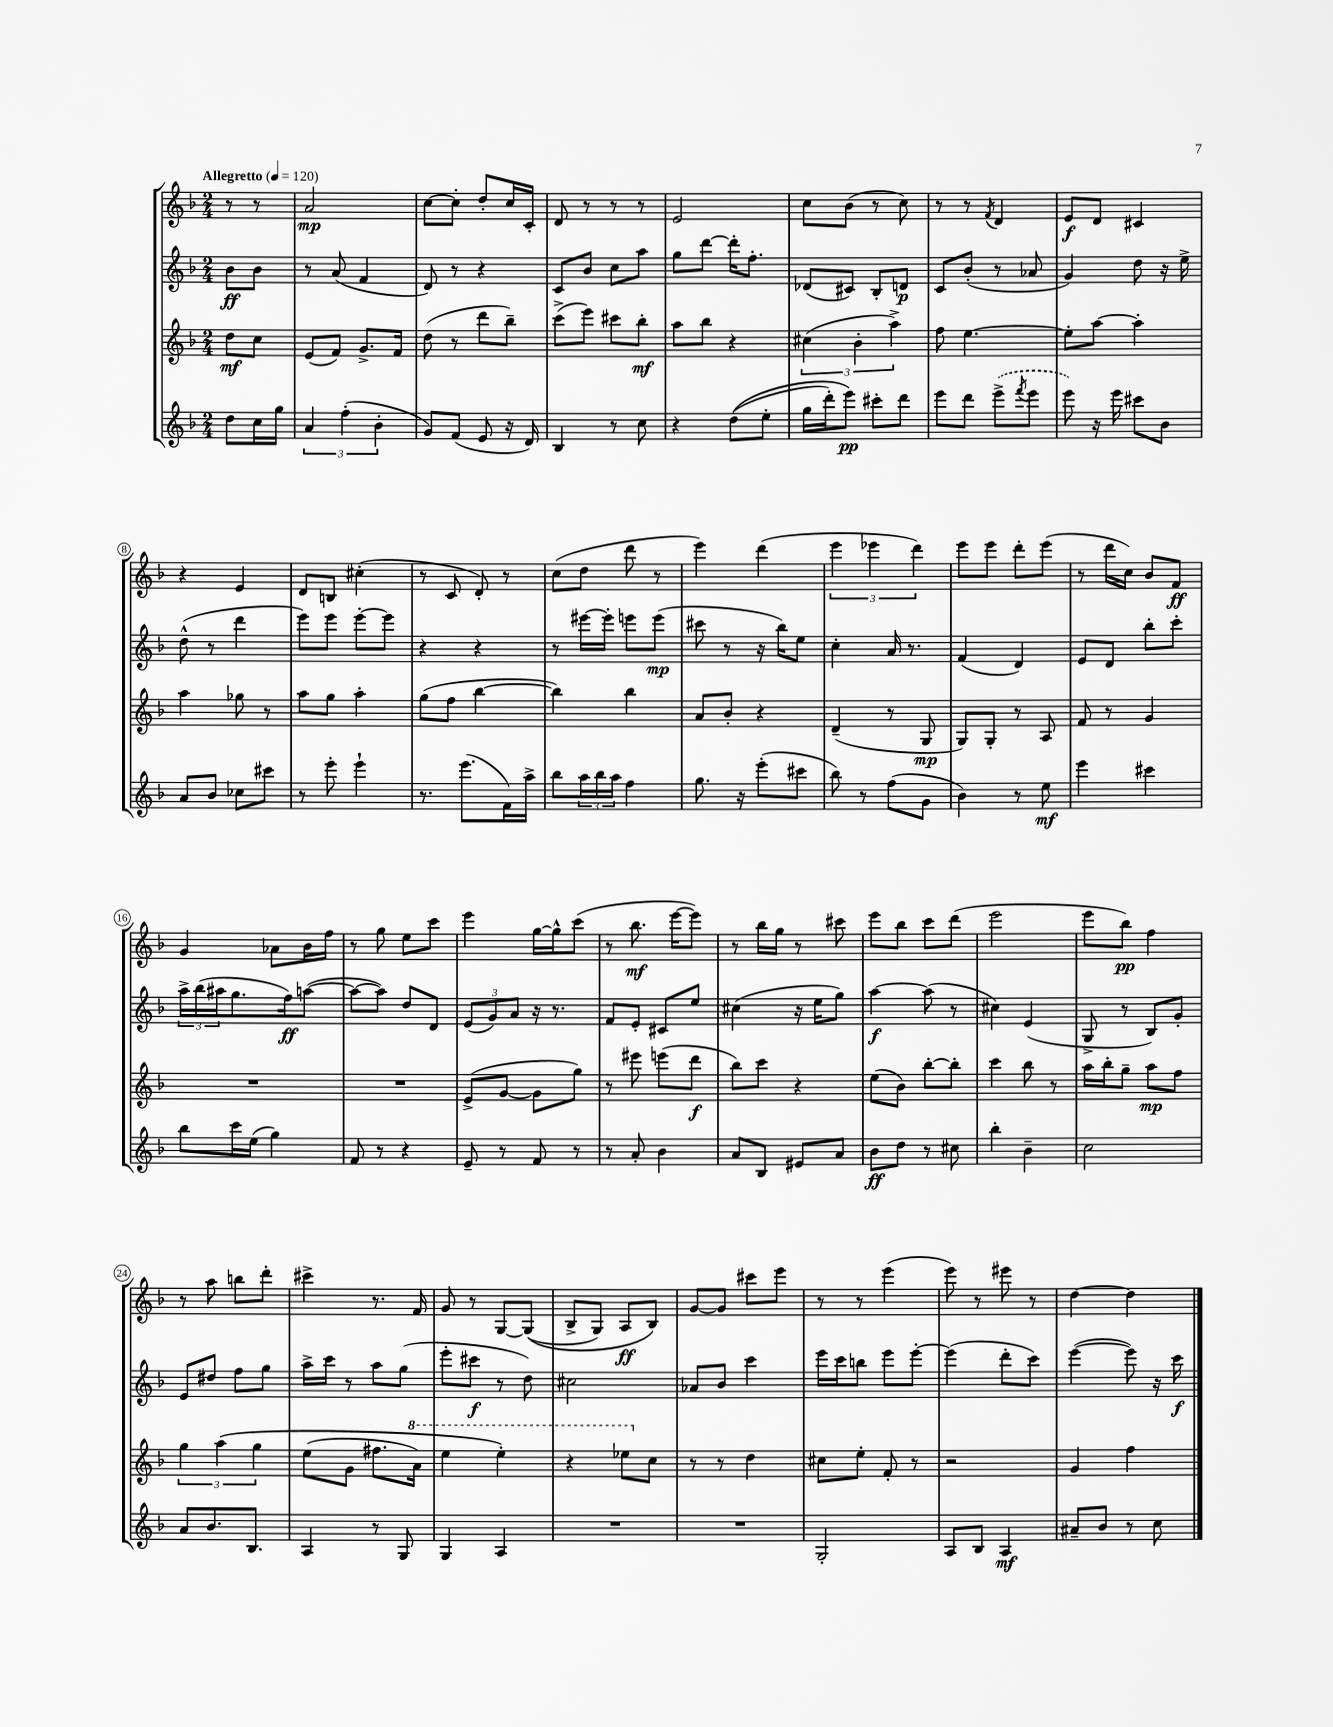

**kern	**dynam	**kern	**dynam	**kern	**dynam	**kern	**dynam
*part4	*part4	*part3	*part3	*part2	*part2	*part1	*part1
*staff4	*staff4	*staff3	*staff3	*staff2	*staff2	*staff1	*staff1
*clefG2	*	*clefG2	*	*clefG2	*	*clefG2	*
*k[b-]	*	*k[b-]	*	*k[b-]	*	*k[b-]	*
*M2/4	*	*M2/4	*	*M2/4	*	*M2/4	*
*MM120	*	*MM120	*	*MM120	*	*MM120	*
=	=	=	=	=	=	=	=
!	!	!	!	!	!	!LO:TX:a:B:t=Allegretto	!
8dd\L	.	8dd\L	mf	8b-\L	ff	8r	.
16cc\L	.	8cc\J	.	8b-\J	.	8r	.
16gg\JJ	.	.	.	.	.	.	.
=1	=1	=1	=1	=1	=1	=1	=1
6a/	.	(8e/L	.	8r	.	2a/	mp
.	.	8f/J)	.	(8a/	.	.	.
(6ff'\	.	.	.	.	.	.	.
.	.	8.g^/L	.	4f/	.	.	.
6b-'\	.	.	.	.	.	.	.
.	.	16f/Jk	.	.	.	.	.
=2	=2	=2	=2	=2	=2	=2	=2
8g/L)	.	(8dd\	.	8d/)	.	[8cc\L	.
(8f/J	.	8r	.	8r	.	8cc'\J]	.
8e/	.	8ddd\L	.	4r	.	8dd'/L	.
16r	.	8bb-~\J)	.	.	.	16cc/L	.
16d/)	.	.	.	.	.	16c'/JJ	.
=3	=3	=3	=3	=3	=3	=3	=3
4B-/	.	(8ccc^\L	.	8c/L	.	8d/	.
.	.	8eee\J)	.	8b-/J	.	8r	.
8r	.	8ccc#X\L	.	8cc\L	.	8r	.
8cc\	.	8bb-'\J	mf	8aa\J	.	8r	.
=4	=4	=4	=4	=4	=4	=4	=4
4r	.	8aa\L	.	8gg\L	.	2e/	.
.	.	8bb-\J	.	[8ddd\J	.	.	.
((8dd\L	.	4r	.	16ddd'\KL]	.	.	.
.	.	.	.	8.ff'\J	.	.	.
8ee'\J	.	.	.	.	.	.	.
=5	=5	=5	=5	=5	=5	=5	=5
16gg\LL	.	(6cc#X\	.	(8d-X/L	.	8cc\L	.
16ddd'\J)	.	.	.	.	.	.	.
8eee\J)	pp	.	.	8c#X/J)	.	(8b-\J	.
.	.	6b-'\	.	.	.	.	.
8ccc#X'\L	.	.	.	8B-'/L	.	8r	.
.	.	6aa^\)	.	.	.	.	.
8ddd\J	.	.	.	8dn/J	p	8cc\)	.
=6	=6	=6	=6	=6	=6	=6	=6
8eee\L	.	8ff\	.	8c/L	.	8r	.
8ddd\J	.	[4.ee\	.	(8b-'/J	.	8r	.
.	.	.	.	.	.	8qf/	.
(8eee^\L	.	.	.	8r	.	4d/	.
8qfff/	.	.	.	.	.	.	.
8eee\J	.	.	.	8a-X/	.	.	.
=7	=7	=7	=7	=7	=7	=7	=7
8eee\)	.	8ee'\L]	.	4g/)	.	8e/L	f
16r	.	[8aa\J	.	.	.	8d/J	.
16eee\	.	.	.	.	.	.	.
8ccc#X\L	.	4aa'\]	.	8dd\	.	4c#X/	.
8b-\J	.	.	.	16r	.	.	.
.	.	.	.	16ee^\	.	.	.
!!LO:LB:g=z
=8	=8	=8	=8	=8	=8	=8	=8
8a/L	.	4aa\	.	(8dd^^\	.	4r	.
8b-/J	.	.	.	8r	.	.	.
8cc-X\L	.	8gg-X\	.	4ddd\	.	4e/	.
8ccc#X\J	.	8r	.	.	.	.	.
=9	=9	=9	=9	=9	=9	=9	=9
8r	.	8aa\L	.	8eee\L)	.	8d/L	.
8eee'\	.	8gg\J	.	8eee\J	.	8Bn/J	.
4eee`\	.	4aa'\	.	[8eee'\L	.	(4cc#X'\	.
.	.	.	.	8eee\J]	.	.	.
=10	=10	=10	=10	=10	=10	=10	=10
8.r	.	(8gg\L	.	4r	.	8r	.
.	.	8ff\J	.	.	.	8c/	.
(8.eee\L	.	.	.	.	.	.	.
.	.	[4bb-\	.	4r	.	8d'/)	.
16f\L)	.	.	.	.	.	8r	.
16aa^\JJ	.	.	.	.	.	.	.
=11	=11	=11	=11	=11	=11	=11	=11
8bb-\L	.	4bb-\])	.	8r	.	(8cc\L	.
24aa\L	.	.	.	[16eee#X\LL	.	8dd\J	.
24bb-\	.	.	.	.	.	.	.
.	.	.	.	16eee#'\JJ]	.	.	.
24aa\JJ	.	.	.	.	.	.	.
4ff\	.	4bb-\	.	8eeen\L	.	8ddd\	.
.	.	.	.	(8eee\J	mp	8r	.
=12	=12	=12	=12	=12	=12	=12	=12
8.gg\	.	8a/L	.	8ccc#X\	.	4eee\)	.
.	.	8b-'/J	.	8r	.	.	.
16r	.	.	.	.	.	.	.
(8eee'\L	.	4r	.	16r	.	(4ddd\	.
.	.	.	.	16bb-\KL)	.	.	.
8ccc#X\J	.	.	.	8ee\J	.	.	.
=13	=13	=13	=13	=13	=13	=13	=13
8bb-\)	.	(4d~/	.	4cc'\	.	6eee\	.
8r	.	.	.	.	.	.	.
.	.	.	.	.	.	6eee-X\	.
(8ff\L	.	8r	.	16a/	.	.	.
.	.	.	.	8.r	.	.	.
.	.	.	.	.	.	6ddd\)	.
8g\J	.	8G/	mp	.	.	.	.
=14	=14	=14	=14	=14	=14	=14	=14
4b-\)	.	8G/L)	.	(4f/	.	8eee\L	.
.	.	8G'/J	.	.	.	8eee\J	.
8r	.	8r	.	4d/)	.	8ddd'\L	.
8ee\	mf	8A/	.	.	.	(8eee\J	.
=15	=15	=15	=15	=15	=15	=15	=15
4eee\	.	8f/	.	8e/L	.	8r	.
.	.	8r	.	8d/J	.	16ddd\LL	.
.	.	.	.	.	.	16cc\JJ)	.
4ccc#X\	.	4g/	.	8bb-'\L	.	8b-/L	.
.	.	.	.	8ccc'\J	.	8f/J	ff
!!LO:LB:g=z
=16	=16	=16	=16	=16	=16	=16	=16
8bb-\L	.	2r	.	24aa^\LL	.	4g/	.
.	.	.	.	(24bb-\	.	.	.
.	.	.	.	24aa#X\J	.	.	.
16ccc\L	.	.	.	8.gg\	.	.	.
(16ee\JJ	.	.	.	.	.	.	.
4gg\)	.	.	.	.	.	8a-X\L	.
.	.	.	.	16ff\k)	ff	.	.
.	.	.	.	([8aan\J	.	16b-\L	.
.	.	.	.	.	.	16ff\JJ	.
=17	=17	=17	=17	=17	=17	=17	=17
8f/	.	2r	.	8aa\L_	.	8r	.
8r	.	.	.	8aa\J])	.	8gg\	.
4r	.	.	.	8dd/L	.	8ee\L	.
.	.	.	.	8d/J	.	8ccc\J	.
=18	=18	=18	=18	=18	=18	=18	=18
8e~/	.	(8e^/L	.	(12e/L	.	4eee\	.
.	.	.	.	12g/)	.	.	.
8r	.	[8g/J	.	.	.	.	.
.	.	.	.	12a/J	.	.	.
8f/	.	8g\L]	.	16r	.	[16gg\LL	.
.	.	.	.	8.r	.	16gg^^\J]	.
8r	.	8gg\J)	.	.	.	(8ccc\J	.
=19	=19	=19	=19	=19	=19	=19	=19
8r	.	8r	.	8f/L	.	8r	.
8a'/	.	8eee#X\	.	8e'/J	.	8.bb-\	mf
4b-\	.	(8eeen\L	.	8c#X/L	.	.	.
.	.	.	.	.	.	[16eee\KL	.
.	.	8ddd\J	f	8ee/J	.	8eee\J])	.
=20	=20	=20	=20	=20	=20	=20	=20
8a/L	.	8bb-\L)	.	(4cc#X\	.	8r	.
8B-/J	.	8ccc\J	.	.	.	16bb-\LL	.
.	.	.	.	.	.	16gg\JJ	.
8e#X/L	.	4r	.	16r	.	8r	.
.	.	.	.	16ee\KL	.	.	.
8a/J	.	.	.	8gg\J)	.	8ccc#X\	.
=21	=21	=21	=21	=21	=21	=21	=21
8b-\L	ff	(8ee\L	.	[4aa\	f	8eee\L	.
8dd\J	.	8b-\J)	.	.	.	8bb-\J	.
8r	.	[8bb-'\L	.	(8aa\]	.	8ccc\L	.
8cc#X\	.	8bb-'\J]	.	8r	.	(8ddd\J	.
=22	=22	=22	=22	=22	=22	=22	=22
4bb-'\	.	4ccc\	.	4cc#X\)	.	2eee\	.
4b-~\	.	8bb-\	.	(4e/	.	.	.
.	.	8r	.	.	.	.	.
=23	=23	=23	=23	=23	=23	=23	=23
2cc\	.	16aa\LL	.	8G^/	.	8eee\L	.
.	.	16bb-'\J	.	.	.	.	.
.	.	8gg~\J	.	8r	.	8bb-\J)	pp
.	.	8aa\L	mp	8B-/L)	.	4ff\	.
.	.	8ff\J	.	8g'/J	.	.	.
!!LO:LB:g=z
=24	=24	=24	=24	=24	=24	=24	=24
8a/L	.	6gg\	.	8e/L	.	8r	.
8.b-/	.	.	.	8dd#X/J	.	8aa\	.
.	.	(6aa\	.	.	.	.	.
.	.	.	.	8ff\L	.	8bbn\L	.
8.B-/J	.	.	.	.	.	.	.
.	.	6gg\	.	.	.	.	.
.	.	.	.	8gg\J	.	8ddd'\J	.
=25	=25	=25	=25	=25	=25	=25	=25
4A/	.	(8ee\L	.	16aa^\LL	.	4ccc#X^\	.
.	.	.	.	16ccc\JJ	.	.	.
.	.	8g\J	.	8r	.	.	.
8r	.	8.ff#X\L	.	8aa\L	.	8.r	.
8G/	.	.	.	(8gg\J	.	.	.
*	*	*8va	*	*	*	*	*
.	.	16aa\Jk)	.	.	.	16f/	.
=26	=26	=26	=26	=26	=26	=26	=26
4G/	.	4eee\	.	8eee'\L	.	8g/	.
.	.	.	.	8ccc#X\J	f	8r	.
4A/	.	4eee'\)	.	8r	.	[8G/L	.
.	.	.	.	8dd\)	.	((8G/J]	.
=27	=27	=27	=27	=27	=27	=27	=27
2r	.	4r	.	2cc#X\	.	8B-^/L	.
.	.	.	.	.	.	8G/J)	.
.	.	8eee-X\L	.	.	.	8A/L	ff
*	*	*X8va	*	*	*	*	*
.	.	8cc\J	.	.	.	8B-/J)	.
=28	=28	=28	=28	=28	=28	=28	=28
2r	.	8r	.	8a-X/L	.	[8g/L	.
.	.	8r	.	8b-/J	.	8g/J]	.
.	.	4dd\	.	4ccc\	.	8ccc#X\L	.
.	.	.	.	.	.	8eee\J	.
=29	=29	=29	=29	=29	=29	=29	=29
2G'/	.	8cc#X\L	.	16eee\LL	.	8r	.
.	.	.	.	16ccc\J	.	.	.
.	.	8ee'\J	.	8bbn\J	.	8r	.
.	.	8f'/	.	8eee\L	.	(4eee\	.
.	.	8r	.	[8eee'\J	.	.	.
=30	=30	=30	=30	=30	=30	=30	=30
8A/L	.	2r	.	(4eee\]	.	8eee\)	.
8B-/J	.	.	.	.	.	8r	.
4A/	mf	.	.	8ddd'\L	.	8eee#X\	.
.	.	.	.	8ccc\J)	.	8r	.
=31	=31	=31	=31	=31	=31	=31	=31
8a#X~/L	.	4g/	.	([4eee\	.	[4dd\	.
8b-/J	.	.	.	.	.	.	.
8r	.	4ff\	.	8eee\])	.	4dd\]	.
8cc\	.	.	.	16r	.	.	.
.	.	.	.	16ccc\	f	.	.
==	==	==	==	==	==	==	==
*-	*-	*-	*-	*-	*-	*-	*-
